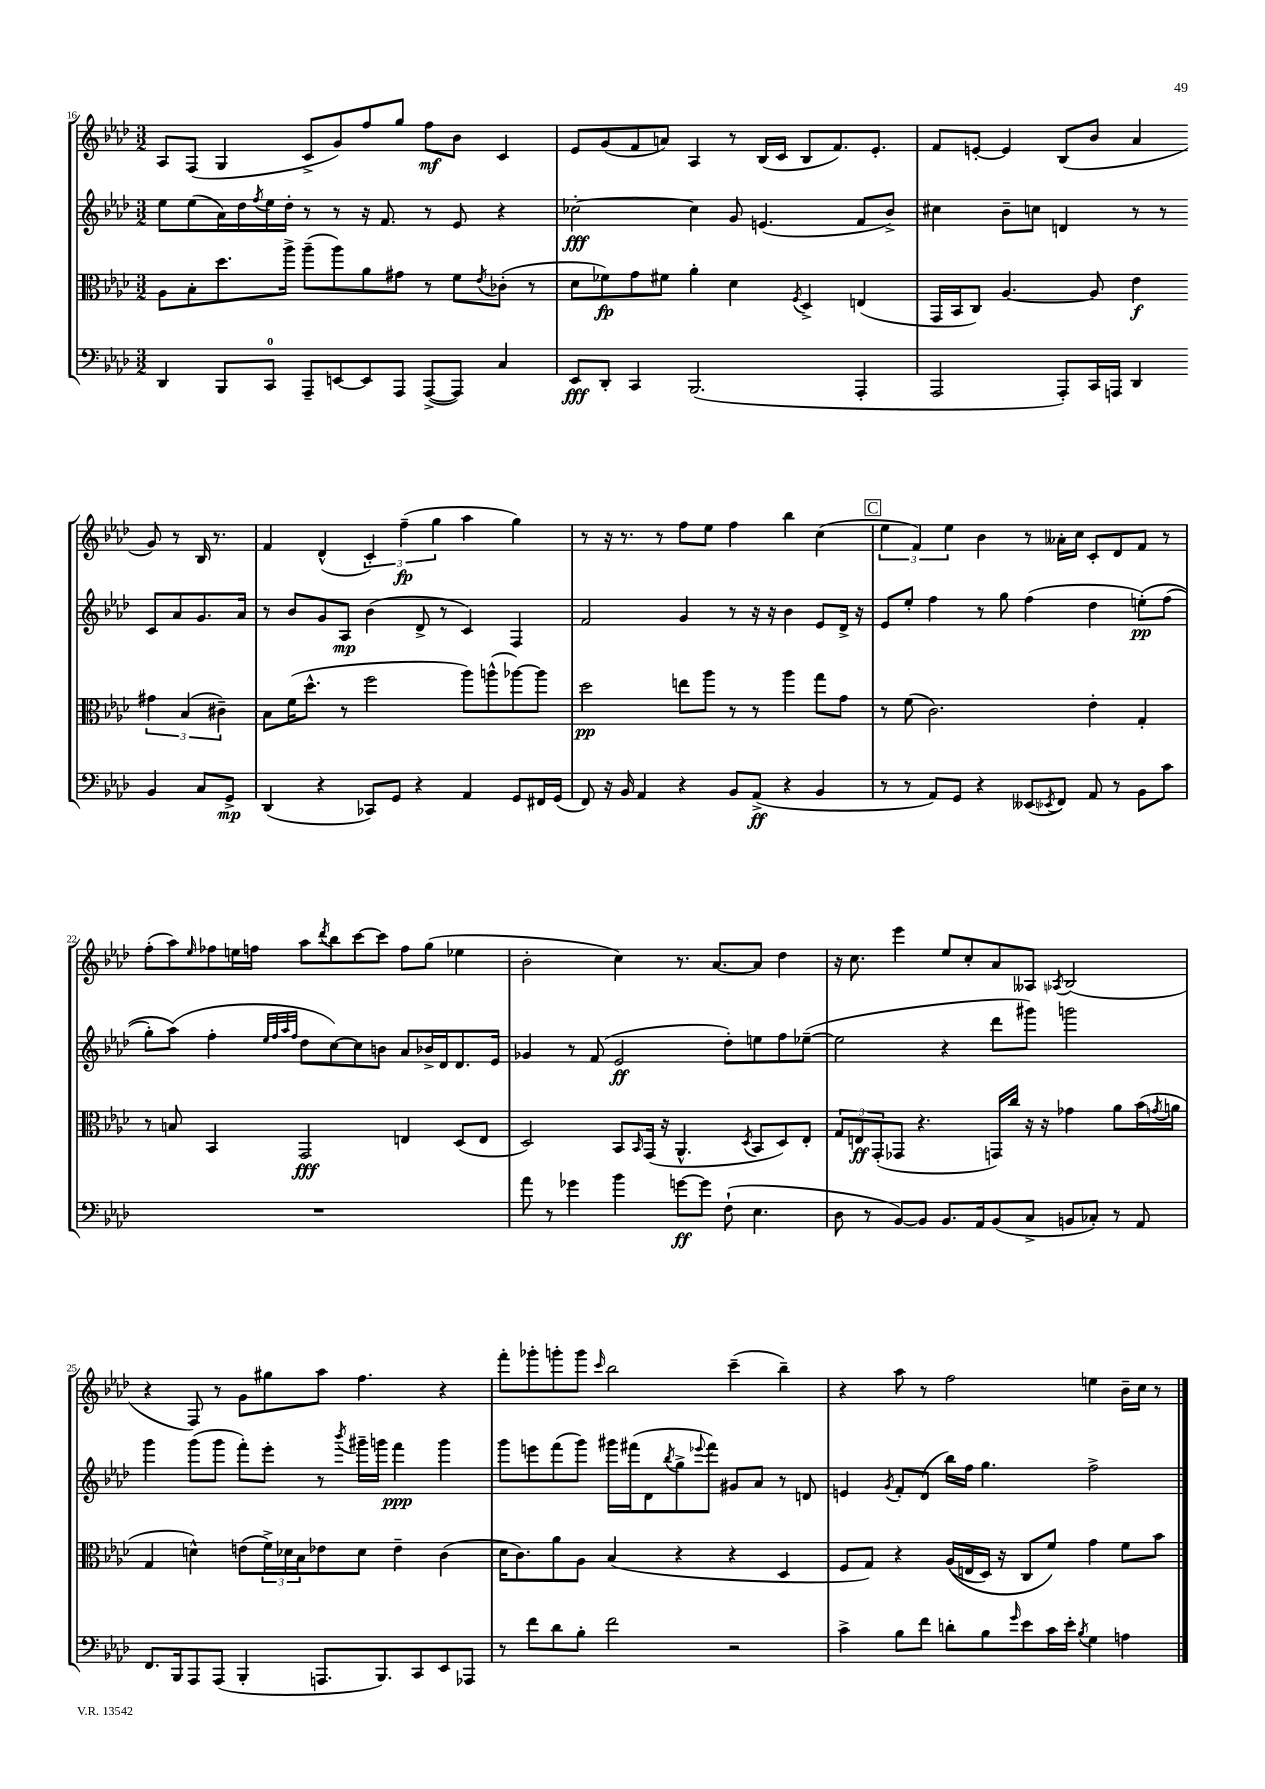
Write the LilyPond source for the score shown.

<<
\new StaffGroup <<
\new Staff = "s0" {
    \clef treble \key aes \major \numericTimeSignature \time 3/2
    aes8 f8( g4 c'8-> g'8) f''8 g''8 f''8\mf bes'8 c'4 |
    ees'8 g'8( f'8 a'8) aes4 r8 bes16( c'16 bes8 f'8.) ees'8.-. |
    f'8 e'8~-. e'4 bes8( bes'8 aes'4 g'8) r8 bes16 r8. |
    f'4 des'4-^( \tuplet 3/2 { c'4-.) f''4--\fp( g''4 } aes''4 g''4) |
    r8 r16 r8. r8 f''8 ees''8 f''4 bes''4 c''4( |
    \mark \markup { \box "C" } \tuplet 3/2 { ees''4 f'4) ees''4 } bes'4 r8 aeses'16-. c''16 c'8-. des'8 f'8 r8 |
    f''8-.( aes''8) \grace { ees''16 } fes''8 e''16 f''16 aes''8 \acciaccatura { des'''8 } bes''8 c'''8~ c'''8 f''8 g''8( ees''4 |
    bes'2-. c''4) r8. aes'8.~ aes'8 des''4 |
    r16 c''8. ees'''4 ees''8 c''8-. aes'8 aeses8 \acciaccatura { aes8 } bes2( |
    r4 f8) r8 g'8 gis''8 aes''8 f''4. r4 |
    f'''8-. ges'''8-. g'''8-. g'''8 \grace { c'''16 } bes''2 c'''4--( bes''4--) |
    r4 aes''8 r8 f''2 e''4 bes'16-- c''16 r8 \bar "|." |
}
\new Staff = "s1" {
    \clef treble \key aes \major \numericTimeSignature \time 3/2
    ees''8 ees''8( aes'16) des''16 \acciaccatura { f''8 } ees''16 des''16-. r8 r8 r16 f'8. r8 ees'8 r4 |
    ces''2~-.\fff ces''4 g'8 e'4.( f'8 bes'8->) |
    cis''4 bes'8-- c''8 d'4 r8 r8 c'8 aes'8 g'8. aes'16 |
    r8 bes'8 g'8 aes8\mp bes'4( des'8-> r8 c'4) f4 |
    f'2 g'4 r8 r16 r16 bes'4 ees'8 des'16-> r16 |
    \mark \markup { \box "C" } ees'8 ees''8-. f''4 r8 g''8 f''4( des''4 e''8-.\pp)\( f''8( |
    g''8-.) aes''8(\) f''4-. \grace { ees''32 f''32 aes''32 f''32 } des''8 c''8~) c''8 b'8 aes'8 bes'16-> des'16 des'8. ees'16 |
    ges'4 r8 f'8( ees'2\ff des''8-.) e''8 f''8 ees''8~--( |
    ees''2 r4 des'''8 gis'''8) g'''2 |
    g'''4 g'''8( g'''8 f'''8-.) ees'''8-. r8 \acciaccatura { bes'''8 } gis'''16-- g'''16 f'''4\ppp g'''4 |
    g'''8 e'''8 f'''8( g'''8) gis'''16 fis'''16( des'8 \acciaccatura { bes''8 } g''8-> \appoggiatura { ees'''8 } fis'''8) gis'8 aes'8 r8 d'8 |
    e'4 \acciaccatura { g'8 } f'8-. des'8( bes''16) f''16 g''4. f''2-> \bar "|." |
}
\new Staff = "s2" {
    \clef alto \key aes \major \numericTimeSignature \time 3/2
    aes8 bes8-. des''8. aes''16-> aes''8--( aes''8) aes'8 gis'8 r8 f'8 \acciaccatura { ees'8 } ces'8-.( r8 |
    des'8 fes'8\fp) g'8 fis'8 aes'4-. des'4 \acciaccatura { f8 } des4-> e4( |
    g,16 bes,16 c8) aes4.~ aes8 ees'4\f \tuplet 3/2 { gis'4 bes4( cis'4--) } |
    bes8 f'16( des''8.-^ r8 f''2 aes''8) a''8-^( aes''8~) aes''8 |
    des''2\pp e''8 aes''8 r8 r8 aes''4 g''8 g'8 |
    \mark \markup { \box "C" } r8 f'8( c'2.) ees'4-. g4-. |
    r8 b8 bes,4 g,2\fff e4 des8( e8 |
    des2) bes,8 \grace { bes,16 } g,16( r16 aes,4.-^ \acciaccatura { des8 } bes,8 des8) ees8-. |
    \tuplet 3/2 { g8 e8\ff g,8-.( } ges,8 r4. g,16) c''16 r16 r16 ges'4 aes'8 bes'16( \acciaccatura { g'8 } a'16 |
    g4 d'4-^) e'8( \tuplet 3/2 { f'16->) des'16 bes16 } ees'8 des'8 ees'4-- c'4( |
    des'16 c'8.) aes'8 aes8 bes4( r4 r4 des4 |
    f8 g8) r4 aes16(\( e16 des16) r16 c8 f'8\) g'4 f'8 bes'8 \bar "|." |
}
\new Staff = "s3" {
    \clef bass \key aes \major \numericTimeSignature \time 3/2
    des,4 bes,,8 c,8-0 aes,,8-- e,8~ e,8 aes,,8 aes,,8~->( aes,,8) c4 |
    ees,8\fff des,8-. c,4 bes,,2.( aes,,4-. |
    aes,,2 aes,,8-.) c,16 a,,16 des,4 bes,4 c8 g,8->\mp |
    des,4( r4 ces,8) g,8 r4 aes,4 g,8 fis,16 g,16( |
    f,8) r16 bes,16 aes,4 r4 bes,8 aes,8->\ff( r4 bes,4 |
    \mark \markup { \box "C" } r8 r8 aes,8) g,8 r4 eeses,8( \acciaccatura { ees,8 } f,8) aes,8 r8 bes,8 c'8 |
    R1. |
    aes'8 r8 ges'4 bes'4 g'8~\ff g'8 f8-!( ees4. |
    des8 r8 bes,8~) bes,8 bes,8. aes,16 bes,8( c8-> b,8 ces8-.) r8 aes,8 |
    f,8. bes,,16 aes,,8 aes,,8( bes,,4-. a,,8. bes,,8.) c,8 ees,8 aes,,8 |
    r8 f'8 des'8 bes8-. f'2 r2 |
    c'4-> bes8 f'8 d'8-. bes8 \grace { g'16 } ees'8 c'16 ees'16-. \acciaccatura { bes8 } g4 a4 \bar "|." |
}
>>
>>
\layout { \context { \Score currentBarNumber = #16 } }
